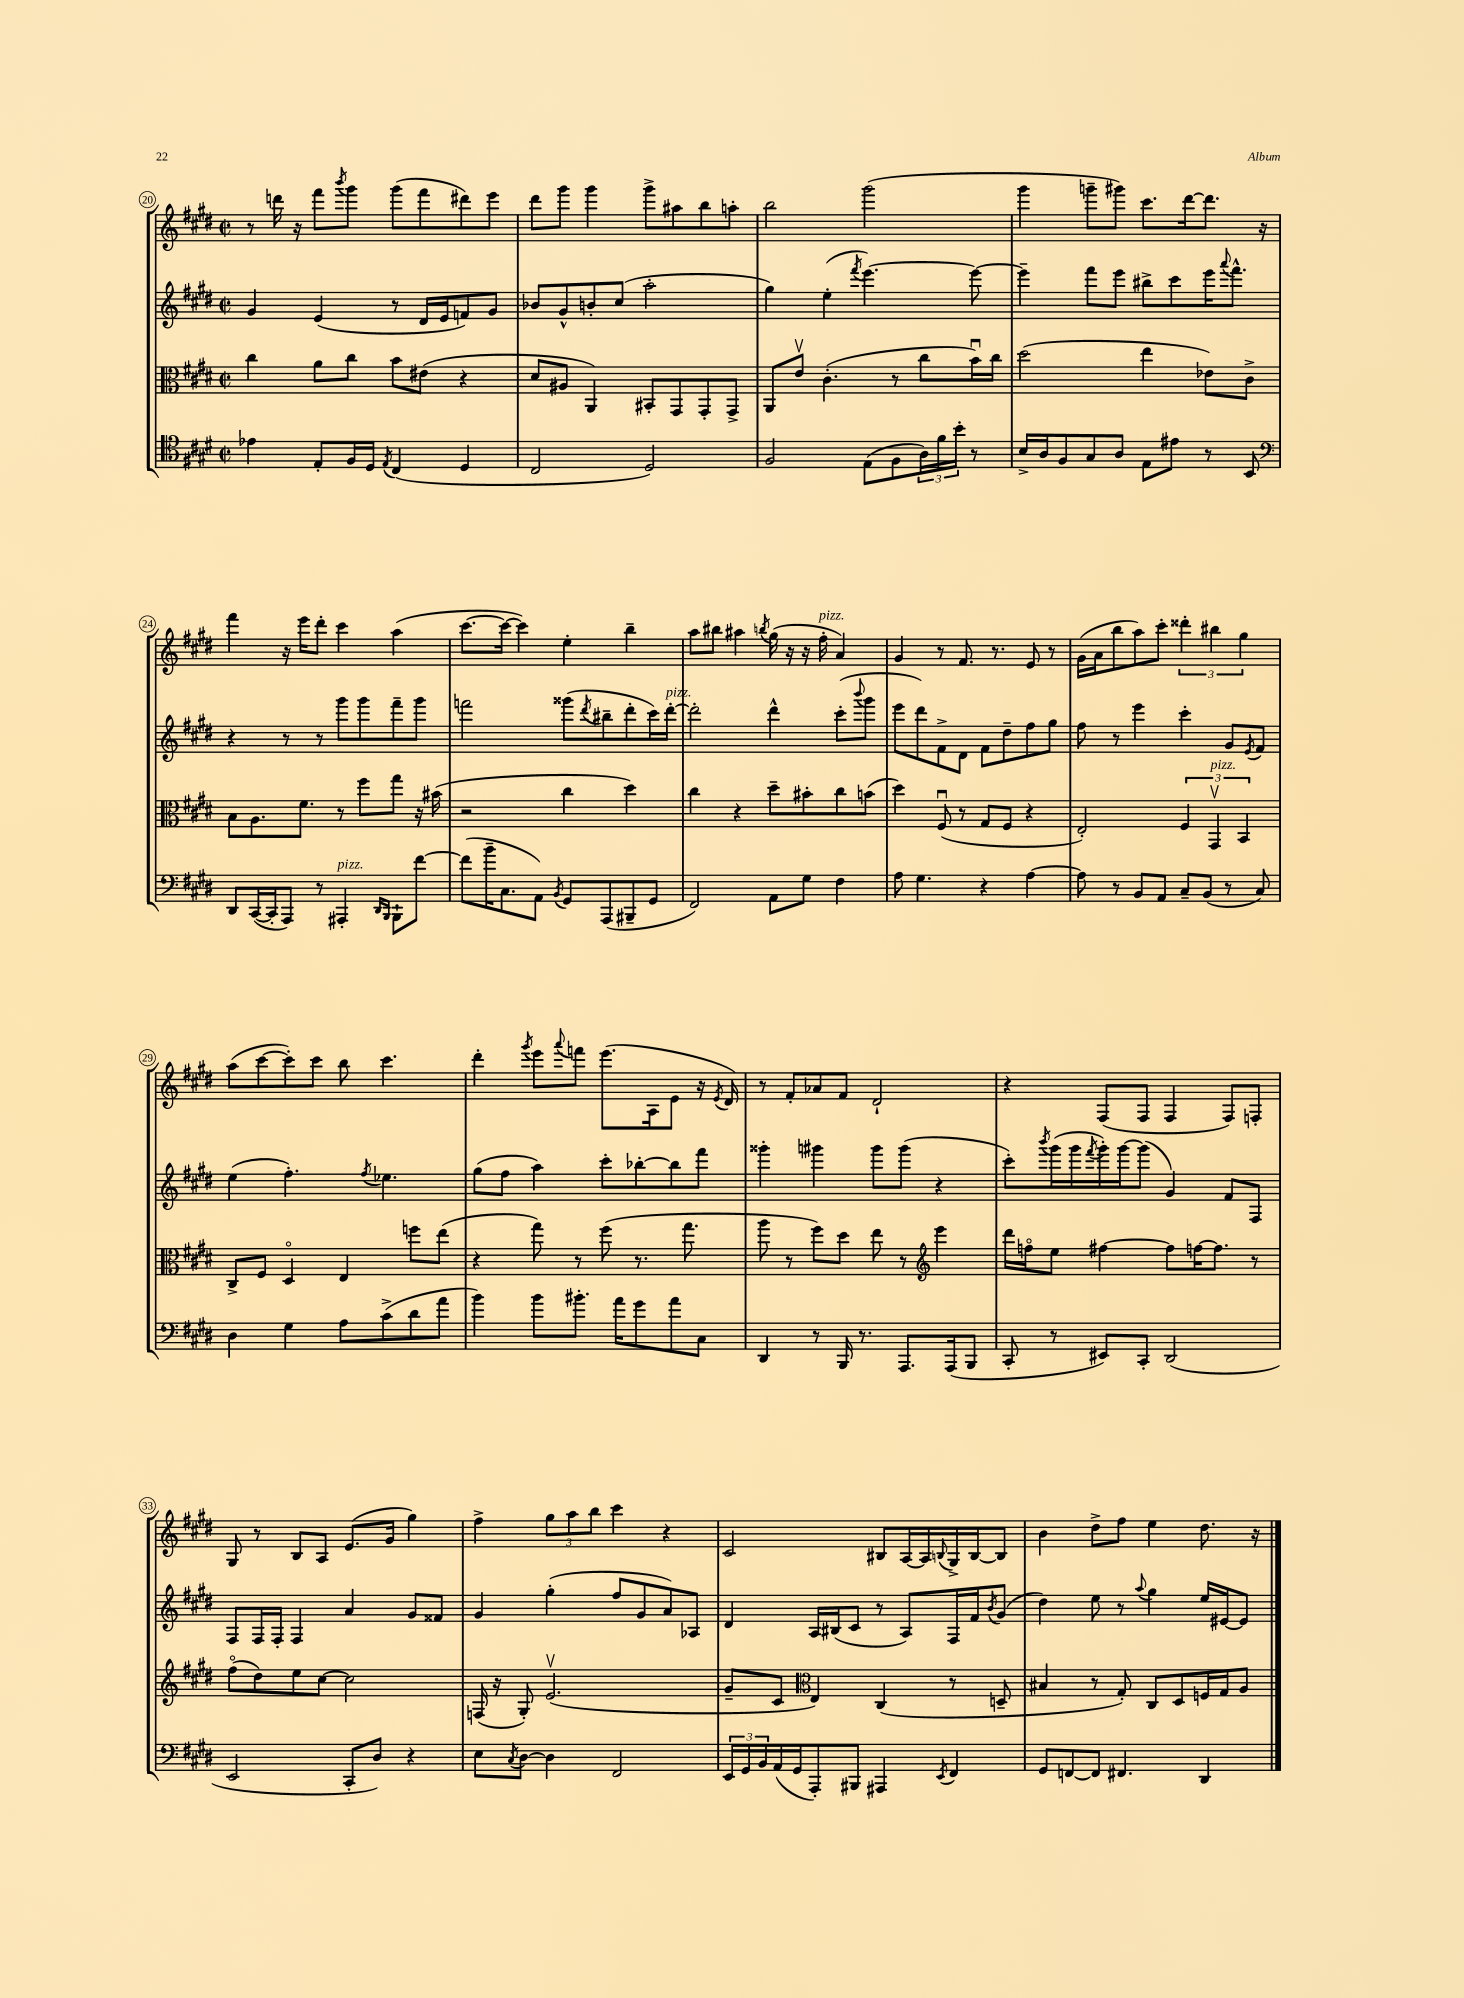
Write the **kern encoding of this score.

**kern	**kern	**kern	**kern
*part4	*part3	*part2	*part1
*staff4	*staff3	*staff2	*staff1
*clefC4	*clefC3	*clefG2	*clefG2
*k[f#c#g#d#]	*k[f#c#g#d#]	*k[f#c#g#d#]	*k[f#c#g#d#]
*M2/2	*M2/2	*M2/2	*M2/2
*met(c|)	*met(c|)	*met(c|)	*met(c|)
=20	=20	=20	=20
4e-X\	4cc#\	4g#/	8r
.	.	.	16dddn\
.	.	.	16r
8E'/L	8a\L	(4e/	8fff#\L
.	.	.	8qbbb/
16F#/L	8cc#\J	.	8ggg#\J
16D#/JJ	.	.	.
8qE/	.	.	.
(4C#/	8b\L	8r	(8ggg#\L
.	(8e#X\J	16d#/LL	8fff#\
.	.	16e/J	.
4D#/	4r	8fn/)	8ddd#X\)
.	.	8g#/J	8eee\J
=21	=21	=21	=21
2C#/	8d#/L	8b-X/L	8ddd#\L
.	8A#X/J	8g#^^/	8ggg#\J
.	4AA/)	8bn'/	4ggg#\
.	.	(8cc#/J	.
2D#/)	8BB#X'/L	2aa'\	8ggg#^\L
.	8GG#/	.	8aa#X\
.	8GG#'/	.	8bb\
.	8GG#^/J	.	8aan'\J
=22	=22	=22	=22
2F#/	8AA/L	4gg#\)	2bb\
.	8ev/J	.	.
.	(4.c#'\	(4ee'\	.
.	.	8qfff#/	.
(8E\L	.	[4.eee\)	(2ggg#\
8F#\	8r	.	.
24A\L)	8cc#\L	.	.
24f#\	.	.	.
24b'\JJ	.	.	.
8r	16bu\L)	8eee\_	.
.	16cc#\JJ	.	.
=23	=23	=23	=23
16B^/LL	(2dd#\	4eee~\]	4ggg#\
16A/J	.	.	.
8F#/	.	.	.
8G#/	.	8fff#\L	8gggn~\L
8A/J	.	8eee\J	8ggg#X\J)
8E\L	4ee\	8bb#X^\L	8.ccc#\L
8e#X\J	.	8ccc#\	.
.	.	.	[16ddd#\k
8r	8e-X\L)	16eee\K	8.ddd#\J]
.	.	8qqaaa/	.
.	.	8.fff#^^\J	.
8BB/	8c#^\J	.	.
.	.	.	16r
!!LO:LB:g=z
=24	=24	=24	=24
*clefF4	*	*	*
8DD#/L	8B\L	4r	4fff#\
([16CC#/L	8.A\	.	.
16CC#'/J]	.	.	.
8AAA/J)	.	8r	16r
.	8.f#\J	.	16eee\KL
8r	.	8r	8ddd#'\J
!LO:TX:a:i:t=pizz.	!	!	!
4AAA#X'/	8r	8ggg#\L	4ccc#\
.	8ff#\L	8ggg#\	.
16qqDD#/LL	.	.	.
16qqBBB/JJ	.	.	.
8BBB`\L	8gg#\J	8fff#~\	(4aa\
[8f#\J	16r	8ggg#\J	.
.	(16b#X\	.	.
=25	=25	=25	=25
(8f#\L]	2r	2fffn\	[8.ccc#\L
16b~\K	.	.	.
8.C#\	.	.	16ccc#\Jk_
.	.	.	4ccc#\])
8AA\J)	.	.	.
8qBB/	.	.	.
8GG#/L	4cc#\	(8ggg##X\L	4ee'\
.	.	8qddd#/	.
(8AAA/	.	8bb#X~\	.
8BBB#X~/	4dd#\)	8ddd#'\	4bb~\
8GG#/J	.	16ccc#\L)	.
!	!	!LO:TX:a:i:t=pizz.	!
.	.	[16ddd#'\JJ	.
=26	=26	=26	=26
2FF#/)	4cc#\	2ddd#'\]	8aa\L
.	.	.	8bb#X\J
.	4r	.	4aa#X\
.	.	.	8qbbn/
8AA\L	8dd#~\L	4ddd#^^\	(16gg#\
.	.	.	16r
8G#\J	8b#X'\	.	16r
!	!	!	!LO:TX:a:i:t=pizz.
.	.	.	16ff#'\
4F#\	8cc#\	(8ccc#'\L	4a/)
.	.	8qqbbb/	.
.	(8bn\J	8ggg#\J	.
=27	=27	=27	=27
8A\	4dd#\)	8eee\L	4g#/
4.G#\	.	8ddd#\)	.
.	(8F#u/	8f#^\	8r
.	8r	8d#\J	8.f#/
4r	8G#/L	8f#\L	.
.	.	.	8.r
.	8F#/J	8dd#~\	.
[4A\	4r	8ff#\	8e/
.	.	8gg#\J	8r
=28	=28	=28	=28
8A\]	2E'/)	8ff#\	(16g#\LL
.	.	.	16a\J
8r	.	8r	8bb\
8BB/L	.	4eee\	8aa\)
8AA/J	.	.	8ccc#'\J
8C#~/L	6F#/	4ccc#'\	6ddd##X'\
(8BB/J	.	.	.
!	!LO:TX:a:i:t=pizz.	!	!
.	6GG#v/	.	6bb#X\
8r	.	8g#/L	.
.	6BB/	.	6gg#\
.	.	8qe/	.
8C#/)	.	8f#/J	.
!!LO:LB:g=z
=29	=29	=29	=29
4D#\	8C#^/L	(4ee\	(8aa\L
.	8F#/J	.	[8ccc#\
4G#\	4D#/	4.ff#'\)	8ccc#'\])
.	.	.	8ccc#\J
8A\L	4E/	.	8bb\
.	.	8qff#/	.
(8c#^\	.	4.ee-X\	4.ccc#\
8d#\	8ffn\L	.	.
8a\J	(8ee\J	.	.
=30	=30	=30	=30
4b\)	4r	(8gg#\L	4ddd#'\
.	.	8ff#\J	.
.	.	.	8qggg#/
8b\L	8gg#\)	4aa\)	8eee\L
.	.	.	8qqaaa/
8.b#X'\J	8r	.	8fffn\J
.	(8ff#\	8ccc#'\L	(8.eee\L
16a\KL	.	.	.
8g#\	8.r	[8bb-X'\	.
.	.	.	16A\k
8a\	.	8bb-\]	8e\J
.	8.gg#\	.	.
8C#\J	.	8fff#\J	16r
.	.	.	8qe/
.	.	.	16d#/)
=31	=31	=31	=31
4DD#/	8aa\	4ggg##X'\	8r
.	8r	.	8f#'/L
8r	8ff#\L)	4ggg#X\	8a-X/
16BBB/	8dd#\J	.	8f#/J
8.r	.	.	.
.	8ee\	8ggg#\L	2d#`/
8.AAA/L	8r	(8ggg#\J	.
*	*clefG2	*	*
.	4eee\	4r	.
(16AAA/k	.	.	.
8BBB/J	.	.	.
=32	=32	=32	=32
8CC#'/	16ddd#\LL	8ccc#'\L)	4r
.	16ffn\J	.	.
.	.	8qbbb/	.
8r	8ee\J	(16ggg#\L	.
.	.	16ggg#\	.
.	.	8qfff#/	.
8EE#X/L)	[4ff#X\	16ggg#'\)	(8F#/L
.	.	[16ggg#\J	.
8CC#'/J	.	(8ggg#\J]	8F#/J
(2DD#/	8ff#\L]	4g#/)	4F#/
.	[16ffn\K	.	.
.	8.ff\J]	.	.
.	.	8f#/L	8F#/L)
.	8r	8F#/J	8Fn'/J
!!LO:LB:g=z
=33	=33	=33	=33
2EE/	(8ff#\L	8F#/L	8G#/
.	8dd#\)	16F#/L	8r
.	.	16F#'/JJ	.
.	8ee\	4F#/	8B/L
.	[8cc#\J	.	8A/J
8CC#'/L	2cc#\]	4a/	(8.e/L
8D#/J)	.	.	.
.	.	.	16g#/Jk
4r	.	8g#/L	4gg#\)
.	.	8f##X/J	.
=34	=34	=34	=34
8E\L	(16Fn/	4g#/	4ff#^\
.	16r	.	.
8qC#/	.	.	.
[8D#\J	8G#'/)	.	.
4D#\]	(2.ev/	(4gg#'\	12gg#\L
.	.	.	12aa\
.	.	.	12bb\J
2FF#/	.	8ff#/L	4ccc#\
.	.	8g#/	.
.	.	8a/)	4r
.	.	8A-X/J	.
=35	=35	=35	=35
24EE/LL	8g#~/L	4d#/	2c#/
24GG#/	.	.	.
24BB/	.	.	.
(16AA/	8c#/J	.	.
16GG#/J	.	.	.
*	*clefC3	*	*
8AAA'/)	4E/)	16A/LL	.
.	.	(16B#X/J	.
8BBB#X/J	.	8c#/J	.
4AAA#X/	(4C#/	8r	8B#X/L
.	.	8A/L)	[16A/L
.	.	.	16A/]
8qEE/	.	.	8qqBn/
4FF#/	8r	16F#/L	16G#^/
.	.	16f#/J	[16B/J
.	.	8qb/	.
.	8Dn~/	(8g#/J	8B/J]
=36	=36	=36	=36
8GG#/L	4B#X/	4dd#\)	4b\
[8FFn/	.	.	.
8FF/J]	8r	8ee\	8dd#^\L
4.FF#X/	8G#'/)	8r	8ff#\J
.	.	8qqaa/	.
.	8C#/L	4gg#\	4ee\
.	8D#/	.	.
4DD#/	16Fn/L	16ee/LL	8.dd#\
.	16G#/J	[16e#X/J	.
.	8A/J	8e#/J]	.
.	.	.	16r
==	==	==	==
*-	*-	*-	*-
